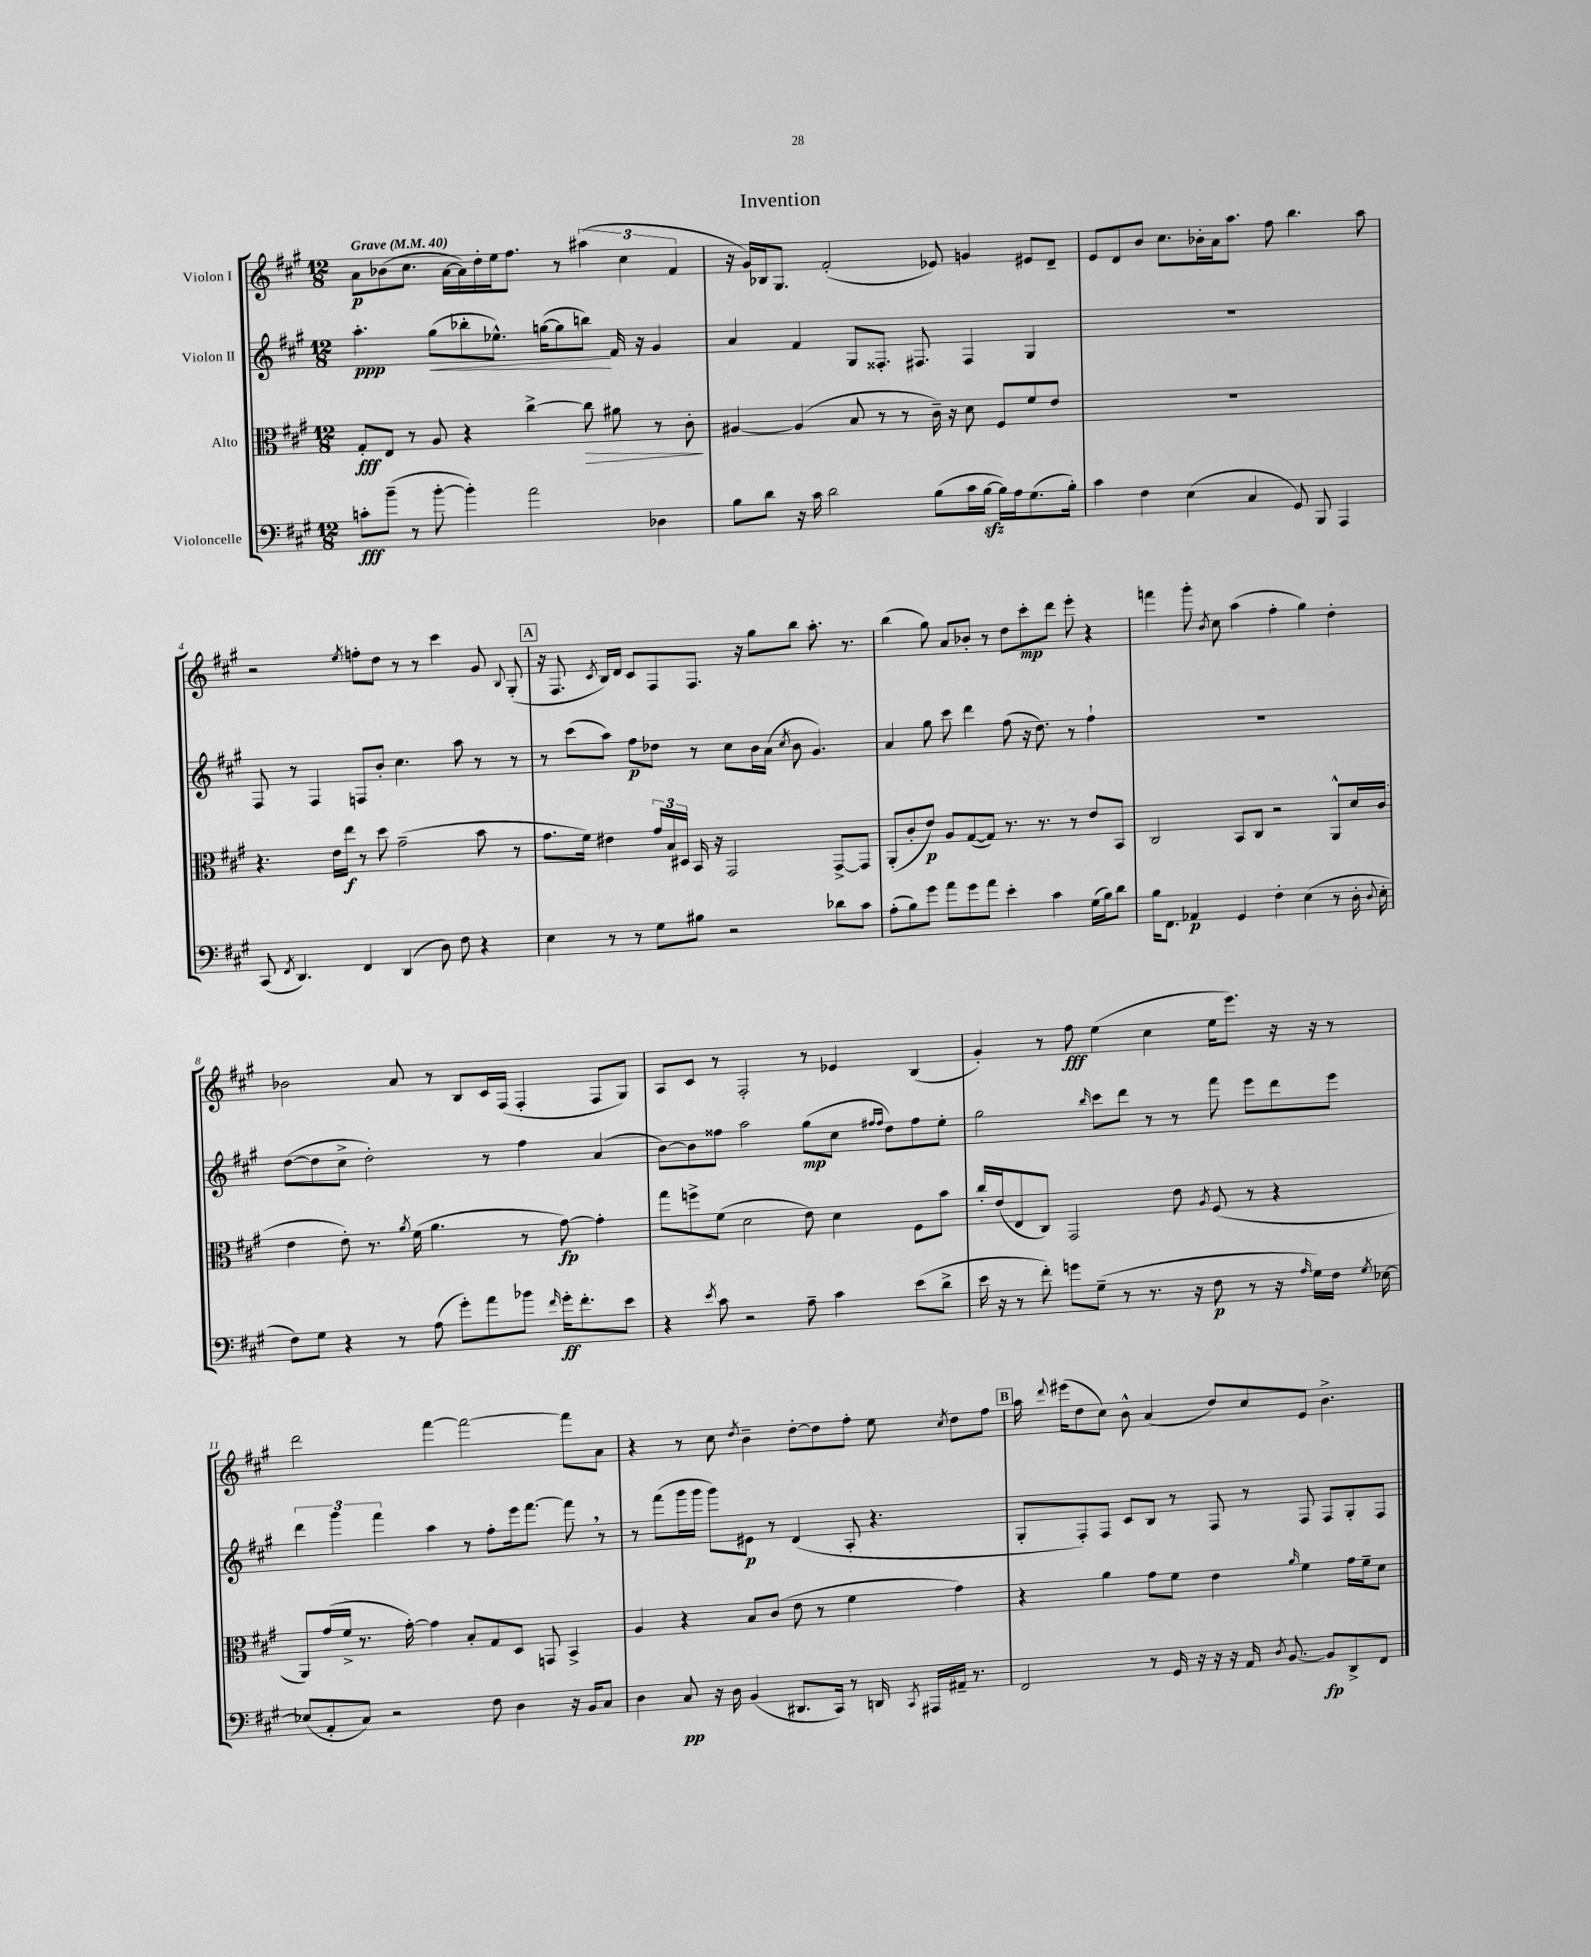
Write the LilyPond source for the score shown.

\header { title = "Invention" }
<<
\new StaffGroup <<
\new Staff = "s0" \with { instrumentName = "Violon I" } {
    \clef treble \key a \major \numericTimeSignature \time 12/8 \tempo "Grave" 4 = 40
    \autoBeamOff a'8[\p bes'8( cis''8.] a'16[~ a'16) d''16-. e''16 fis''8.] r8 \tuplet 3/2 { ais''4( cis''4 fis'4 } |
    r16 gis'16[) bes16 gis8.] fis'2-.( ees'8) g'4 eis'8[ d'8]-- |
    e'8[ d'8 b'8] cis''8.[ bes'16-. a'16 a''8.] fis''8 b''4. a''8 |
    r2 \acciaccatura { e''8 } f''8[-. d''8] r8 r8 cis'''4 gis'8 \appoggiatura { b8 } gis8-.( |
    \mark \markup { \box "A" } r16 fis8. \acciaccatura { cis'8 } b16[) d'16] cis'8[ fis8 fis8.] r16 gis''8[ b''8] a''8.-. r8. |
    b''4( gis''8) a'8[ bes'8]-. r8 d''8[ cis'''8-.\mp d'''8] e'''8-. r4 |
    f'''4 gis'''8-. \acciaccatura { b'8 } cis''8 a''4( fis''4-. gis''4) d''4-. |
    bes'2 a'8 r8 b8[ cis'16 fis16]( fis4-. fis8[ gis8]) |
    a8[ cis'8] r8 fis2-. r8 ees'4 b4( |
    gis'4-.) r8 fis''8\fff e''4( cis''4 e''16[ e'''8.]) r16 r16 r8 |
    d'''2 fis'''4~ fis'''2~ fis'''8[ a'8] |
    r4 r8 cis''8 \acciaccatura { d''8 } b'4-- d''8[~-. d''8 fis''8]-. e''8 \acciaccatura { cis''8 } d''8[ fis''8] |
    \mark \markup { \box "B" } a''16 \appoggiatura { d'''8 } eis'''16[( d''8 cis''8]) b'8-^ a'4( d''8[) cis''8 e'8] b'4.-> \bar "|." |
}
\new Staff = "s1" \with { instrumentName = "Violon II" } {
    \clef treble \key a \major \numericTimeSignature \time 12/8
    \autoBeamOff a''4.-.\ppp gis''8[\<( bes''8-. ees''8.]-^) g''16[~( g''8 b''8]\!) fis'16 r16 gis'4 |
    a'4 fis'4 gis8[ fisis8.]-. fis8. fis4 gis4 |
    R1. |
    fis8 r8 fis4 f8[ b'8]-. cis''4. a''8 r8 r8 |
    \mark \markup { \box "A" } r8 cis'''8[( a''8]) fis''8[\p des''8] r8 cis''8[ b'16 a'16]( \acciaccatura { cis''8 } b'8 gis'4.) |
    a'4 gis''8 cis'''8 d'''4 fis''8( r16 d''8.) r8 fis''4-! |
    R1. |
    d''8[~( d''8 cis''8]-> d''2-.) r8 fis''4 a'4( |
    b'8[~) b'8 fisis''8] a''2 gis''8[\mp( cis''8] \grace { fis''16[ fis''16] } d''8[) fis''8 e''8]-. |
    gis''2 \grace { b''16 } cis'''8[ d'''8] r8 r8 fis'''8 e'''8[ d'''8 e'''8] |
    \tuplet 3/2 { d'''4 gis'''4 fis'''4 } a''4 r8 fis''8[-. e'''16 fis'''8.]~ fis'''8 \breathe r8 |
    r8 fis'''8[( gis'''16 gis'''16] gis'''8[) eis'8]\p r8 d'4( a8-. r4. |
    \mark \markup { \box "B" } gis8[-. fis8-.) fis8] cis'8[ b8] r8 fis8 r8 fis8 fis8[ gis8-. fis8] \bar "|." |
}
\new Staff = "s2" \with { instrumentName = "Alto" } {
    \clef alto \key a \major \numericTimeSignature \time 12/8
    \autoBeamOff gis8[-.\fff e8] r8 a8 r4 cis''4~-> cis''8\> ais'8 r8 cis'8-.\! |
    ais4~ ais4( b8 r8 r8 cis'16--) r16 d'8 fis8[ fis'8 e'8] |
    R1. |
    r4. e'16[ e''16]\f r8 d''8 gis'2--( b'8 r8 |
    \mark \markup { \box "A" } gis'8.[ fis'16]) eis'4 \tuplet 3/2 { gis'16[ b16 dis16] } b,16 r16 gis,2 gis,8[~-> gis,8] |
    a,8[-.( cis'8-. e'8]\p) a8[ gis8~( gis8]) r8. r8. r8 e'8[ b,8] |
    cis2 b,8[ cis8] r2 a,8[-^ d'16 cis'16]( |
    e'4 e'8-.) r8. \acciaccatura { a'8 } fis'16( a'4. r8 gis'8~\fp) gis'4-. |
    gis''8[ f''8-> fis'8]( d'2 e'8) d'4 fis8[ b'8] |
    cis''16[-. e'16( e8 cis8]) gis,2 e'8 \acciaccatura { a8 } fis8( r8 r4 |
    a,8[) gis'16( fis'16]-> r8. gis'16~-.) gis'4 b8[-. gis8 d8] g,8 b,4-> |
    a4 r4 b8[ cis'8]( e'8 r8 fis'4 gis'4) |
    \mark \markup { \box "B" } r4 a'4 gis'8[ fis'8] e'4 \grace { a'16 } fis'4 gis'16[ fis'16-- d'8] \bar "|." |
}
\new Staff = "s3" \with { instrumentName = "Violoncelle" } {
    \clef bass \key a \major \numericTimeSignature \time 12/8
    \autoBeamOff c'8[-.\fff b'8]--( r8 b'8~-. b'4-.) a'2 des4 |
    b8[ d'8] r16 cis'16 d'2 b8[( cis'16 b16]~\sfz b16[) a16 gis8.( b16]-.) |
    cis'4 fis4 e4( cis4 gis,8) b,,8 a,,4 |
    cis,8( \acciaccatura { fis,8 } d,4.) fis,4 d,4( d8) fis8 r4 |
    \mark \markup { \box "A" } e4 r8 r8 gis8[ bis8] r2 des'8[ cis'8] |
    a8[-.( b8) gis'8] a'8[ gis'8 a'8] e'4-. cis'4 gis16[( b16) d'8] |
    b16[ fis,8.] aes,4\p gis,4 fis4-. e4( r8 d16-. \appoggiatura { d8 } e16-. |
    fis8[) gis8] r4 r8 a8( gis'8[-.) a'8 bes'8] \grace { fis'16 } gis'16[-.\ff fis'8.-. e'8] |
    r4 \acciaccatura { e'8 } cis'8 r2 a8-- cis'4 e'8[( d'8]-> |
    e'16 r16 r8 fis'8-.) g'8[ gis8]--( r8 r8. r16 fis8\p r8 r16 \grace { a16 } gis16[) fis16] \acciaccatura { gis8 } ees16~ |
    ees8[( a,8-. cis8]) r2 fis8 d4 r16 b,16[ cis8] |
    d4 cis8\pp r16 d16 b,4( dis,8.[ cis,16]) r8 d,16 \acciaccatura { cis,8 } ais,,16[ ais,16]-- r8. |
    \mark \markup { \box "B" } fis,2 r8 gis,16 r16 r16 r16 a,16 \acciaccatura { d8 } b,8.~ b,8[\fp d,8-> fis,8] \bar "|." |
}
>>
>>
